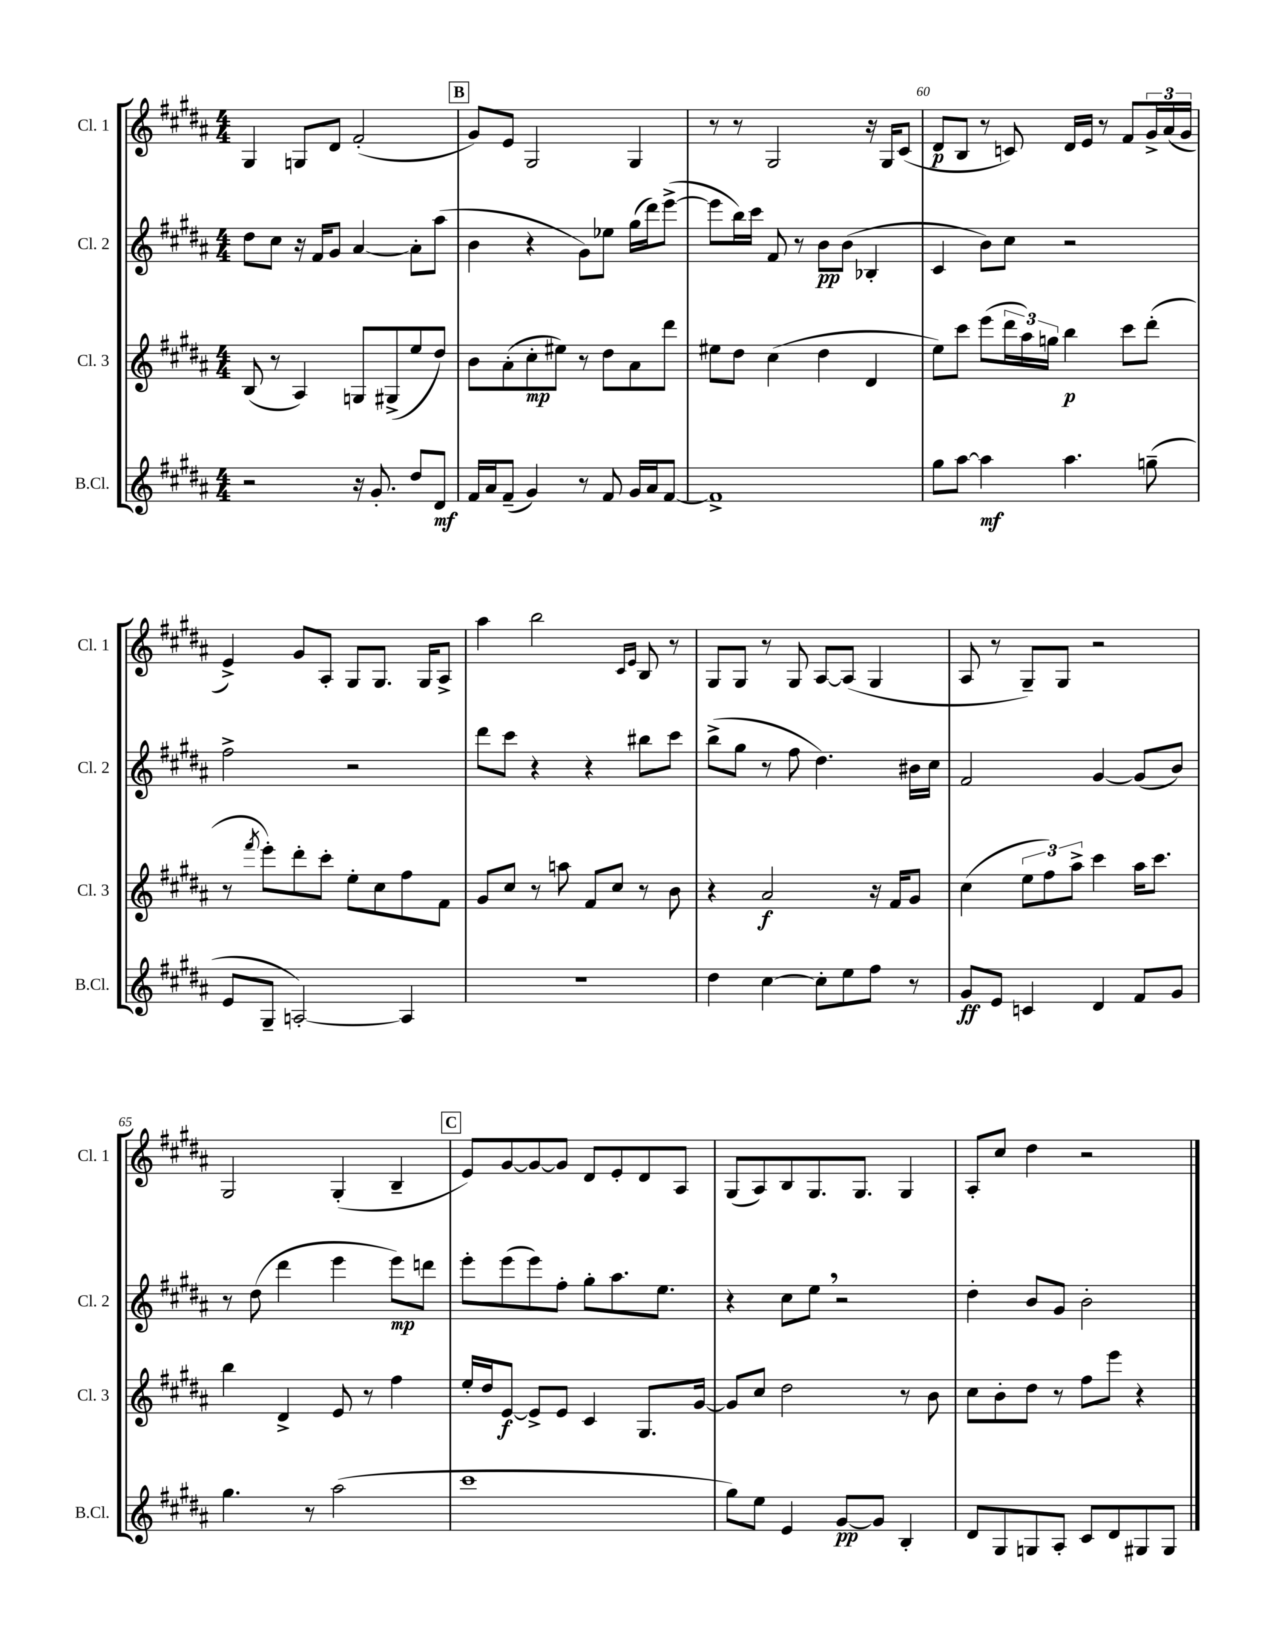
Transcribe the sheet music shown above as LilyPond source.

<<
\new StaffGroup <<
\new Staff = "s0" \with { instrumentName = "Cl. 1" shortInstrumentName = "Cl. 1" } {
    \clef treble \key b \major \numericTimeSignature \time 4/4
    gis4 g8 dis'8 fis'2-.( |
    \mark \markup { \box "B" } gis'8) e'8 gis2 gis4 |
    r8 r8 gis2 r16 gis16 cis'8( |
    dis'8\p b8 r8 c'8) dis'16 e'16 r8 fis'8 \tuplet 3/2 { gis'16-> ais'16( gis'16 } |
    e'4->) gis'8 ais8-. gis8 gis8. gis16 ais8-> |
    ais''4 b''2 \grace { cis'16 e'16 } b8 r8 |
    gis8 gis8 r8 gis8 ais8~ ais8( gis4 |
    ais8 r8 gis8--) gis8 r2 |
    gis2 gis4-.( b4-- |
    \mark \markup { \box "C" } e'8) gis'8~ gis'8~ gis'8 dis'8 e'8-. dis'8 ais8 |
    gis8( ais8) b8 gis8. gis8. gis4 |
    ais8-. cis''8 dis''4 r2 \bar "|." |
}
\new Staff = "s1" \with { instrumentName = "Cl. 2" shortInstrumentName = "Cl. 2" } {
    \clef treble \key b \major \numericTimeSignature \time 4/4
    dis''8 cis''8 r16 fis'16 gis'8 ais'4~ ais'8-. ais''8( |
    \mark \markup { \box "B" } b'4 r4 gis'8) ees''8 gis''16( dis'''16) e'''8~->( |
    e'''8 b''16) cis'''16 fis'8 r8 b'8\pp b'8( bes4-. |
    cis'4 b'8) cis''8 r2 |
    fis''2-> r2 |
    dis'''8 cis'''8 r4 r4 bis''8 cis'''8 |
    b''8->( gis''8 r8 fis''8 dis''4.) bis'16 cis''16 |
    fis'2 gis'4~ gis'8( b'8) |
    r8 dis''8( dis'''4 e'''4 e'''8\mp) d'''8 |
    \mark \markup { \box "C" } e'''8-. e'''8( e'''8) fis''8-. gis''8-. ais''8. e''8. |
    r4 cis''8 e''8 \breathe r2 |
    dis''4-. b'8 gis'8 b'2-. \bar "|." |
}
\new Staff = "s2" \with { instrumentName = "Cl. 3" shortInstrumentName = "Cl. 3" } {
    \clef treble \key b \major \numericTimeSignature \time 4/4
    b8( r8 ais4) g8 gis8->( e''8 dis''8) |
    \mark \markup { \box "B" } b'8 ais'8-.( cis''8-.\mp eis''8) r8 dis''8 ais'8 dis'''8 |
    eis''8 dis''8 cis''4( dis''4 dis'4 |
    e''8) cis'''8 e'''8( \tuplet 3/2 { dis'''16 ais''16) g''16 } b''4\p cis'''8 dis'''8-.( |
    r8 \acciaccatura { fis'''8 } e'''8-.) dis'''8-. cis'''8-. e''8-. cis''8 fis''8 fis'8 |
    gis'8 cis''8 r8 a''8 fis'8 cis''8 r8 b'8 |
    r4 ais'2\f r16 fis'16 gis'8 |
    cis''4( \tuplet 3/2 { e''8 fis''8) ais''8-> } cis'''4 ais''16 cis'''8. |
    b''4 dis'4-> e'8 r8 fis''4 |
    \mark \markup { \box "C" } e''16-. dis''16 e'8~\f e'8-> e'8 cis'4 gis8. gis'16~ |
    gis'8 cis''8 dis''2 r8 b'8 |
    cis''8 b'8-. dis''8 r8 fis''8 e'''8 r4 \bar "|." |
}
\new Staff = "s3" \with { instrumentName = "B.Cl." shortInstrumentName = "B.Cl." } {
    \clef treble \key b \major \numericTimeSignature \time 4/4
    r2 r16 gis'8.-. dis''8 dis'8\mf |
    \mark \markup { \box "B" } fis'16 ais'16 fis'8--( gis'4) r8 fis'8 gis'16 ais'16 fis'8~ |
    fis'1-> |
    gis''8 ais''8~ ais''4\mf ais''4. g''8--( |
    e'8 gis8-- a2~-.) a4 |
    R1 |
    dis''4 cis''4~ cis''8-. e''8 fis''8 r8 |
    gis'8\ff e'8 c'4 dis'4 fis'8 gis'8 |
    gis''4. r8 ais''2( |
    \mark \markup { \box "C" } cis'''1 |
    gis''8) e''8 e'4 gis'8~\pp gis'8 b4-. |
    dis'8 gis8 g8 ais8-. cis'8 dis'8 gis8 gis8 \bar "|." |
}
>>
>>
\layout { \context { \Score currentBarNumber = #57 \override BarNumber.break-visibility = ##(#f #t #t) barNumberVisibility = #(every-nth-bar-number-visible 5) } }
